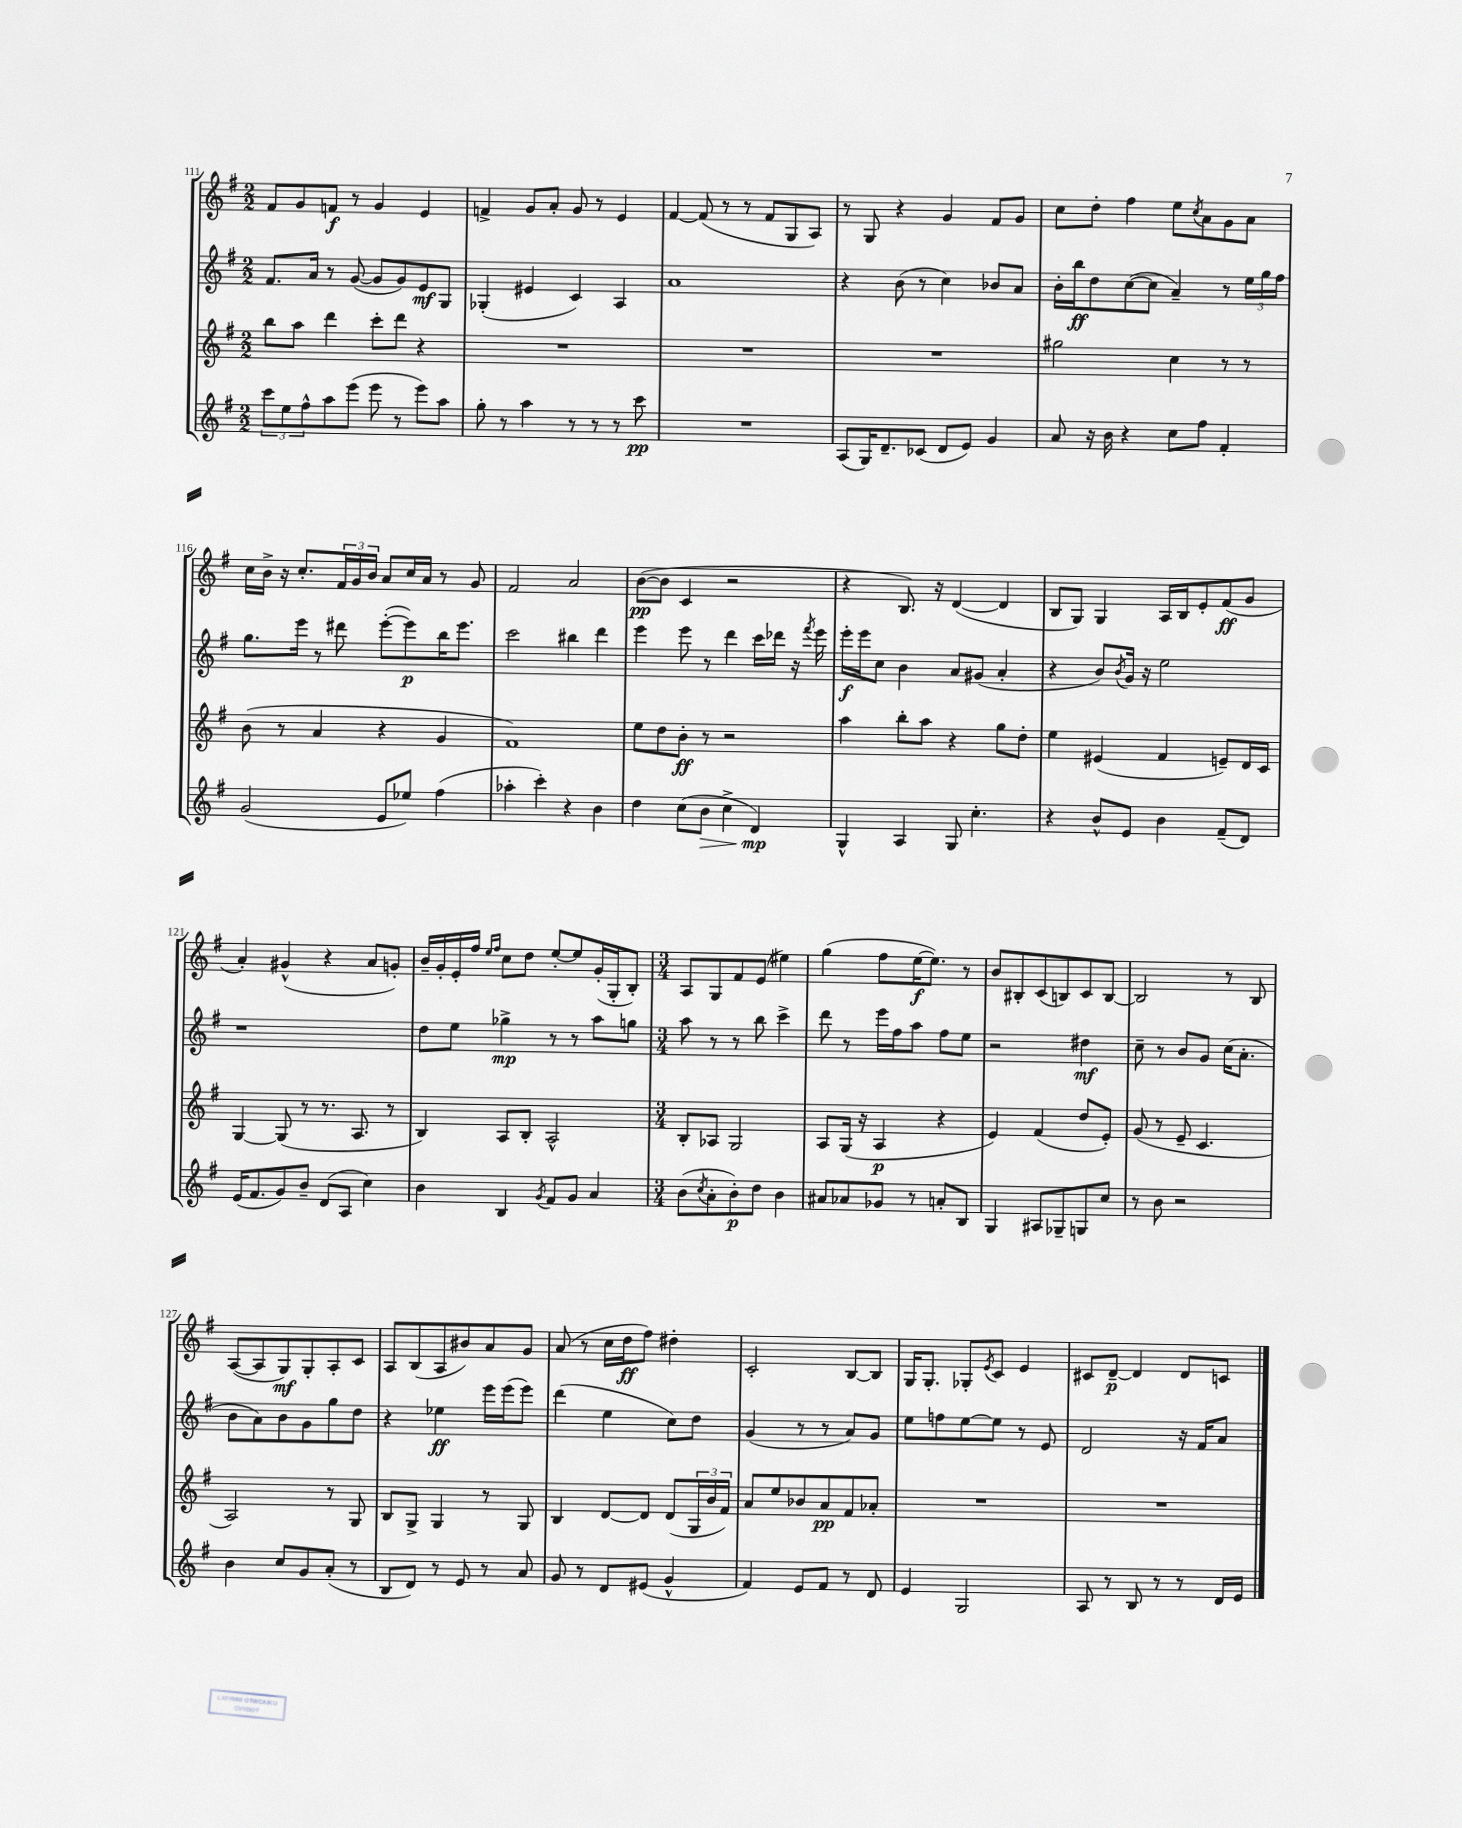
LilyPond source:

<<
\new StaffGroup <<
\new Staff = "s0" {
    \clef treble \key g \major \numericTimeSignature \time 2/2
    fis'8 g'8 f'8\f r8 g'4 e'4 |
    f'4-> g'8 a'8-. g'8 r8 e'4 |
    fis'4~ fis'8( r8 r8 fis'8 g8 a8) |
    r8 g8 r4 g'4 fis'8 g'8 |
    c''8 d''8-. fis''4 e''8 \acciaccatura { c''8 } a'8 g'8 a'8 |
    c''16 b'16-> r16 c''8.-. \tuplet 3/2 { fis'16 g'16 b'16 } a'8 c''16 a'16 r8 g'8 |
    fis'2 a'2 |
    b'8~\pp( b'8 c'4 r2 |
    r4 b8.) r16 d'4~( d'4 |
    b8 g8) g4 a16 b16 e'8-. fis'8\ff( g'8 |
    a'4-.) gis'4-^( r4 a'8 g'8-.) |
    b'16-- g'16-. e'16-. fis''16 \grace { e''16 fis''16 } c''8 d''8 e''8~-. e''8 g'16-.( g16-. b8-.) |
    \numericTimeSignature \time 3/4 a8 g8 fis'8 e'8( eis''4) |
    g''4( fis''8 e''16~\f e''8.) r8 |
    b'8 bis8-. c'8( b8) c'8 b8~ |
    b2 r8 b8 |
    a8~( a8 g8\mf) g8-. a8-. c'8 |
    a8 b8( a8 bis'8) a'8 g'8 |
    a'8( r8 c''16 d''16\ff fis''8) dis''4-. |
    c'2-. b8~ b8 |
    g16 g8.-. ges8-. \acciaccatura { e'8 } c'8 e'4 |
    cis'8 d'8~--\p d'4 d'8 c'8 \bar "|." |
}
\new Staff = "s1" {
    \clef treble \key g \major \numericTimeSignature \time 2/2
    fis'8. a'16 r8 g'8~( g'8 g'8) e'8\mf g8 |
    ges4-.( eis'4 c'4) a4 |
    a'1 |
    r4 b'8( r8 c''4) bes'8 a'8 |
    b'16-. b''16\ff d''8 c''8~( c''8 a'4--) r8 \tuplet 3/2 { e''16 g''16 fis''16 } |
    g''8. e'''16 r8 dis'''8 e'''8~-.( e'''8\p) b''16 e'''8. |
    c'''2 bis''4 d'''4 |
    e'''4 e'''8 r8 d'''4 c'''16 des'''16 r16 \acciaccatura { fis'''8 } e'''16 |
    e'''16-.\f e'''16 c''8 b'4 a'8 gis'8( a'4-. |
    r4 b'8) \acciaccatura { b'8 } g'16 r16 e''2 |
    r1 |
    d''8 e''8 ges''4->\mp r8 r8 a''8 g''8 |
    \numericTimeSignature \time 3/4 a''8 r8 r8 b''8 c'''4-> |
    d'''8 r8 e'''16 fis''16 a''8 fis''8 e''8 |
    r2 dis''4\mf |
    c''8-- r8 b'8 g'8 c''16( a'8.-. |
    b'8 a'8) b'8 g'8 g''8 d''8 |
    r4 ees''4\ff e'''16 e'''16( e'''8) |
    d'''4( e''4 c''8) d''8 |
    g'4( r8 r8 a'8) g'8 |
    e''8 f''8 e''8~ e''8 r8 e'8 |
    d'2 r16 fis'16 a'8 \bar "|." |
}
\new Staff = "s2" {
    \clef treble \key g \major \numericTimeSignature \time 2/2
    b''8 a''8 d'''4 c'''8-. d'''8 r4 |
    R1 |
    R1 |
    R1 |
    gis''2 c''4 r8 r8 |
    b'8( r8 a'4 r4 g'4 |
    fis'1) |
    e''8 d''8 b'8-.\ff r8 r2 |
    a''4 b''8-. a''8 r4 g''8 d''8-. |
    e''4 eis'4( fis'4 e'8--) d'16 c'16 |
    g4~ g8( r8 r8. a8. r8 |
    b4) a8 b8-. a2-^ |
    \numericTimeSignature \time 3/4 b8-. aes8 g2 |
    a8 g16( r16 a4\p r4 |
    e'4) fis'4( d''8 e'8-.) |
    g'8( r8 e'8-- c'4. |
    a2) r8 g8 |
    b8 g8-> g4 r8 g8 |
    b4 d'8~ d'8 d'8( \tuplet 3/2 { g16 b'16 fis'16) } |
    a'8 e''8 bes'8 a'8\pp fis'8 aes'8-. |
    R2. |
    R2. \bar "|." |
}
\new Staff = "s3" {
    \clef treble \key g \major \numericTimeSignature \time 2/2
    \tuplet 3/2 { c'''8 e''8 fis''8-^ } a''8 e'''8( e'''8 r8 e'''8) a''8 |
    g''8-. r8 a''4 r8 r8 r8 c'''8\pp |
    R1 |
    a8( g16) d'8.-- ces'8( d'8 e'8) g'4 |
    a'8 r16 b'16 r4 c''8 fis''8 fis'4-. |
    g'2( e'8 ees''8) fis''4( |
    aes''4-. c'''4-.) r4 b'4 |
    d''4 c''8( b'8\> c''4-> d'4\mp\!) |
    g4-^ a4 g8 c''4.-. |
    r4 b'8-^ e'8 b'4 fis'8--( d'8) |
    e'16( fis'8. g'8) b'8-- d'8( a8 c''4) |
    b'4 b4 \acciaccatura { g'8 } fis'8 g'8 a'4 |
    \numericTimeSignature \time 3/4 b'8( \acciaccatura { c''8 } a'8-. b'8-.\p) d''8 b'4 |
    ais'8 aes'8 ges'8 r8 a'8-. b8 |
    g4 ais8 ges8-- g8 c''8 |
    r8 b'8 r2 |
    b'4 c''8 g'8 a'8-.( r8 |
    b8 d'8) r8 e'8 r8 a'8 |
    g'8 r8 d'8 eis'8( g'4-^ |
    fis'4) e'8 fis'8 r8 d'8 |
    e'4 g2 |
    a8 r8 b8 r8 r8 d'16 e'16 \bar "|." |
}
>>
>>
\layout { \context { \Score currentBarNumber = #111 } }
